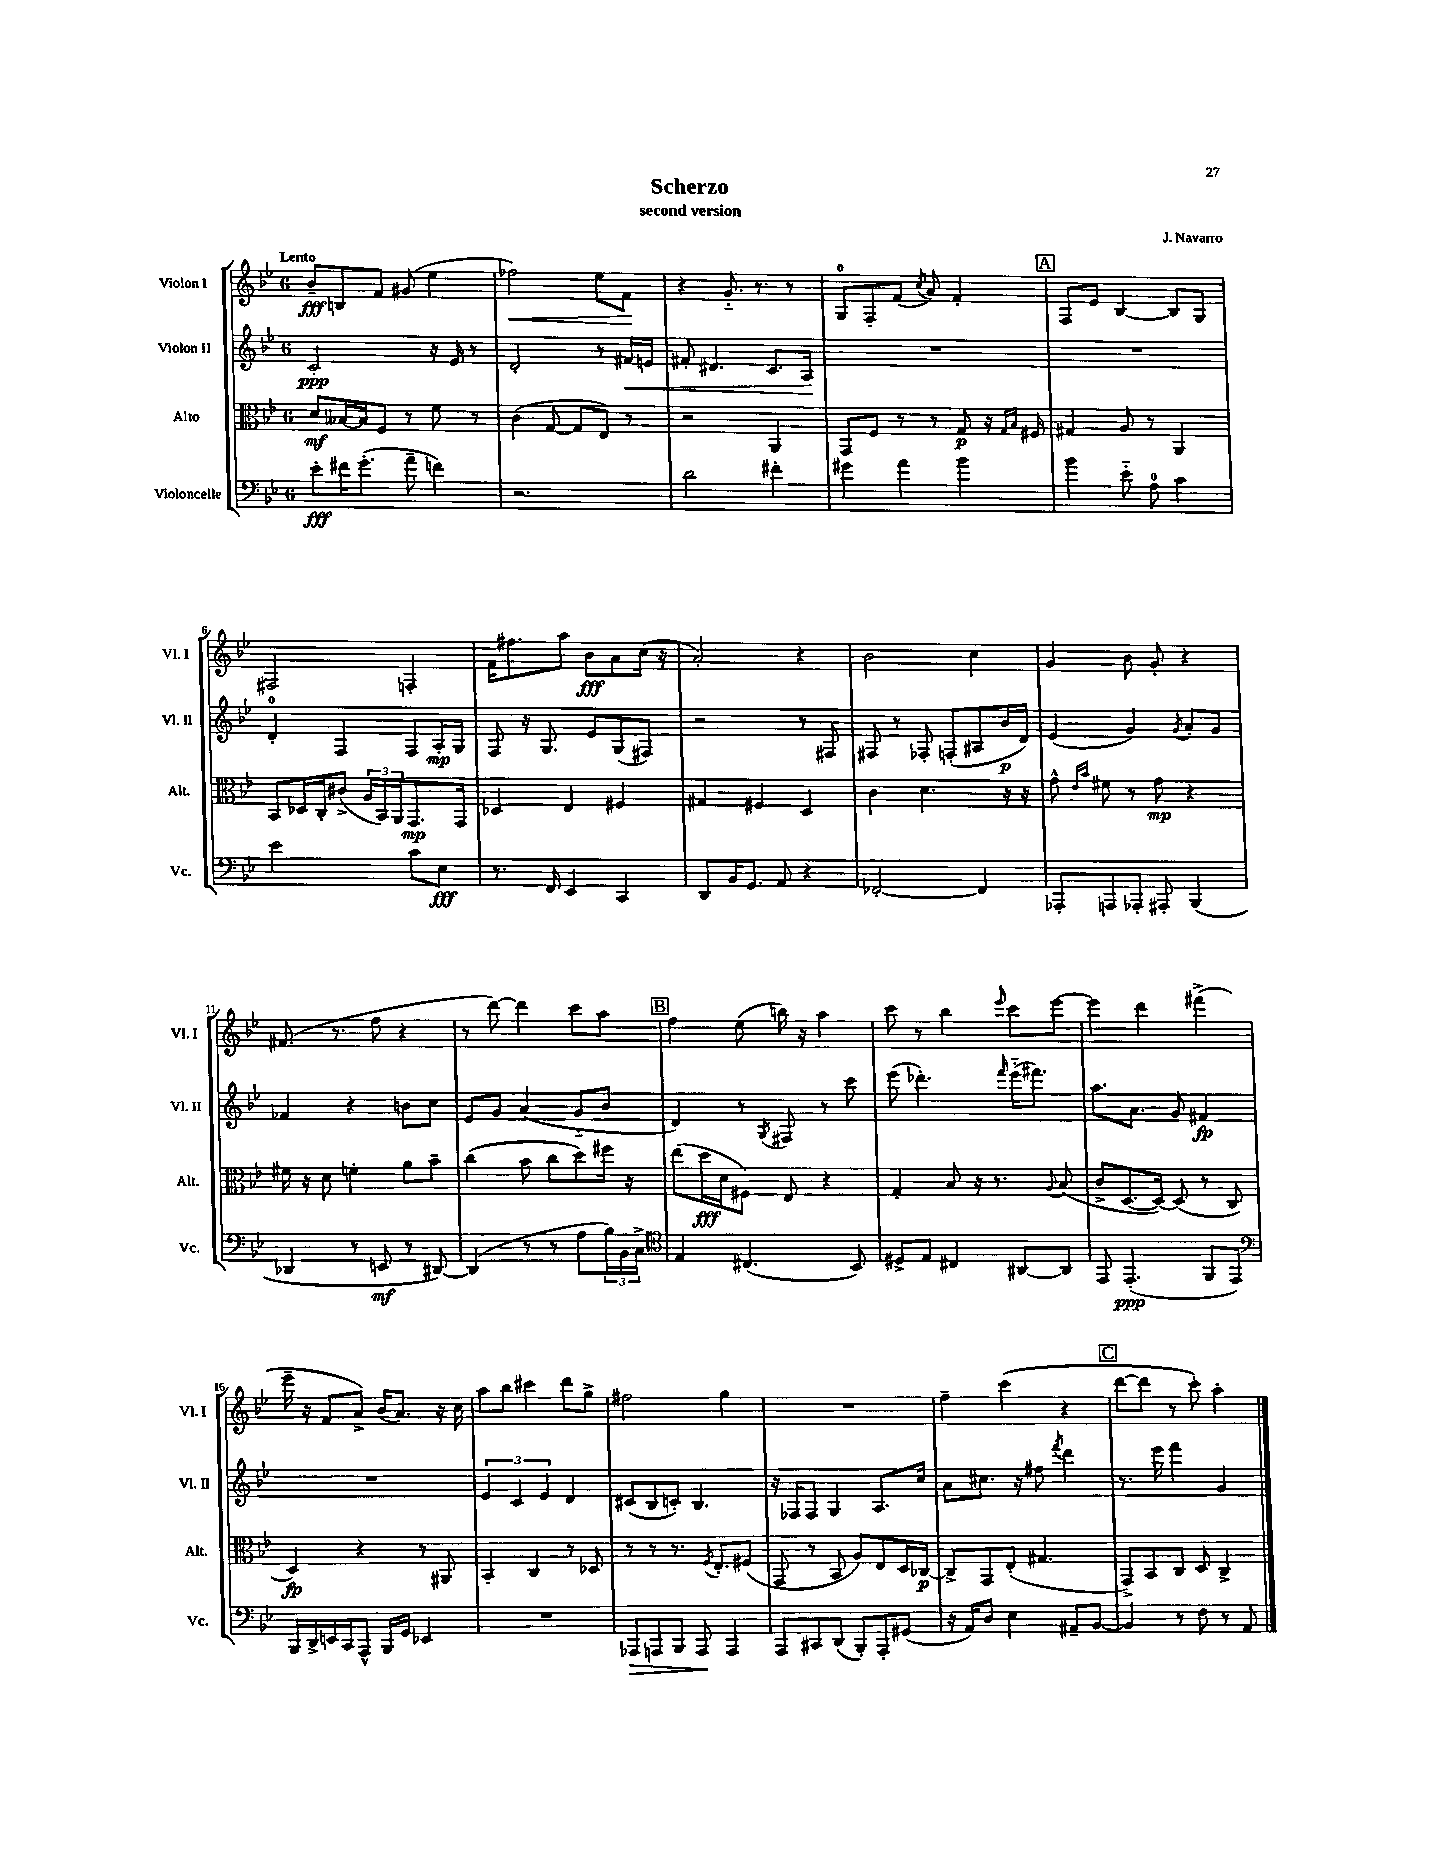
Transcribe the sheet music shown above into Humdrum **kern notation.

**kern	**kern	**kern	**kern
*staff4	*staff3	*staff2	*staff1
*clefF4	*clefC3	*clefG2	*clefG2
*k[b-e-]	*k[b-e-]	*k[b-e-]	*k[b-e-]
*M6/8	*M6/8	*M6/8	*M6/8
8e-'	8d	2c'	8b-~
16f#	[16B--	.	8B
(8.g'	16B--]	.	.
.	8F	.	8f
8a~	8r	.	(8g#
4f)	8f	16r	4ee-
.	.	16e-	.
.	8r	8r	.
=	=	=	=
2.r	(4c	2d'	2ff-)
.	[8G	.	.
.	8G]	.	.
.	8E-)	8r	8ee-
.	8r	16f#	8f
.	.	16e	.
=	=	=	=
2d	2r	8f#'	4r
.	.	4.d#	.
.	.	.	8.g'~
.	.	.	8.r
4f#'	4AA	8.c	.
.	.	.	8r
.	.	16A	.
=	=	=	=
4g#	8GG	2.r	8G
.	8F	.	8F'
4a	8r	.	(8f
.	.	.	8qcc
.	8r	.	8a)
4b-	8G	.	4f'
.	16r	.	.
.	16qqG	.	.
.	16qqB-	.	.
.	16F#	.	.
=	=	=	=
4b-	4G#	2.r	8F
.	.	.	8e-
8e-'~	8A	.	[4B-
8A	8r	.	.
4c	4AA	.	8B-]
.	.	.	8G
=	=	=	=
2e-	8BB-	4d'	2F#
.	16D-	.	.
.	16C'	.	.
.	(8c#^	4F	.
.	24A	.	.
.	24BB-)	.	.
.	24AA	.	.
8c	8.GG	8F	4F'
8E-	.	16A'	.
.	16GG	16G	.
=	=	=	=
8.r	4D-	8F	16f
.	.	.	8.ff#
.	.	16r	.
16FF	.	8.G	.
4EE-	4E-	.	8aa
.	.	8e-	8b-
4CC	4F#	(8G	8a
.	.	8F#)	(16cc
.	.	.	16r
=	=	=	=
8DD	4G#	2r	2a')
16BB-	.	.	.
8.GG	.	.	.
.	4F#	.	.
8AA	.	.	.
4r	4D	8r	4r
.	.	8F#	.
=	=	=	=
[2FF-'	4c	8F#	2b-
.	.	8r	.
.	4.d	8F-'	.
.	.	(8F'	.
4FF-]	.	8A#	4cc
.	16r	16b-	.
.	16r	16d)	.
=	=	=	=
8AAA-'	8g^^	(4e-	4g
.	16qqe-	.	.
.	16qqb-	.	.
8AAA	8f#	.	.
8AAA-'	8r	4g)	8b-
8AAA#'	8g	.	8g'
.	.	8qg	.
(4BBB-	4r	8a'	4r
.	.	8g	.
=	=	=	=
4DD-	16f#	4f-	(8.f#
.	16r	.	.
.	8d	.	.
.	.	.	8.r
8r	4f'	4r	.
8EE	.	.	8ff
8r	8a	8b	4r
[8DD#)	8b-~	8cc	.
=	=	=	=
(4DD#]	(4cc	8e-	8r
.	.	8g	[8ddd)
8r	8b-	(4a	4ddd]
8r	8cc	.	.
8A	8dd)	8g'~	8ccc
24B-)	16ff#	8b-	8aa
24BB-	.	.	.
.	16r	.	.
24C^	.	.	.
=	=	=	=
*clefC4	*	*	*
4E-	(8ee-	4d)	4ff
.	16dd	.	.
.	16d	.	.
(4.C#	8F#)	8r	(8ee-
.	.	8qG	.
.	8E-	8F#	16bb)
.	.	.	16r
.	4r	8r	4aa
8BB-)	.	8ccc	.
=	=	=	=
8D#^	4G'	(8eee-	8ccc
8E-	.	4.ddd-')	8r
4C#	8B-	.	4bb-
.	16r	.	.
.	8.r	.	.
.	.	16qqfff	16qqeee-
[8AA#	.	(16eee-'~	8ccc
.	.	8.fff#)	.
.	8qqA	.	.
8AA#]	(8B-	.	[8eee-
=	=	=	=
8EE-	8c^	8.aa	4eee-]
(4.EE-'	[8.D	.	.
.	.	8.a	.
.	.	.	4ddd
.	16D_)	.	.
.	(8D]	8g	.
8FF	8r	4f#	(4fff#^
8EE-)	8C	.	.
=	=	=	=
*clefF4	*	*	*
16BBB-	4D)	2.r	16eee-~
16DD^	.	.	16r
16EE	.	.	8f
16CC	.	.	.
8AAA^^	4r	.	8a^)
16BBB-	.	.	(16b-
16GG	.	.	8.a)
4EE-	8r	.	.
.	8AA#	.	16r
.	.	.	16cc
=	=	=	=
2.r	4BB-'	6e-	8aa
.	.	.	8bb-
.	.	6c	.
.	4C	.	4ccc#
.	.	6e-	.
.	8r	4d	8ddd
.	8D-	.	8gg^
=	=	=	=
8AAA-	8r	(8c#	2ff#
8AAA	8r	8B-	.
8BBB-	8.r	8c')	.
8AAA	.	4.B-	.
.	8qF	.	.
.	8.E-'	.	.
4AAA	.	.	4gg
.	(8F#	.	.
=	=	=	=
8AAA	8GG	16r	2.r
.	.	16F-	.
8CC#	8r	8F-	.
(8DD	8BB-	4G	.
8BBB-')	8A)	.	.
8AAA'	8E-	8.A	.
(8GG#	16D	.	.
.	[16C-	16cc	.
=	=	=	=
16r	8C-^]	8a	4ff~
16AA)	.	.	.
8D	8GG	8.cc#	.
4E-	(8E-'	.	(4ccc
.	.	16r	.
.	4.G#	8ff#	.
.	.	8qfff	.
8AA#~	.	4ddd	4r
[8BB-	.	.	.
=	=	=	=
4BB-]	8GG^)	8.r	[8ddd
.	8BB-	.	8ddd]
.	.	16eee-	.
8r	8C	4fff	8r
8F	8D	.	8ccc')
8r	4C^	4g	4aa'
8AA	.	.	.
==	==	==	==
*-	*-	*-	*-
